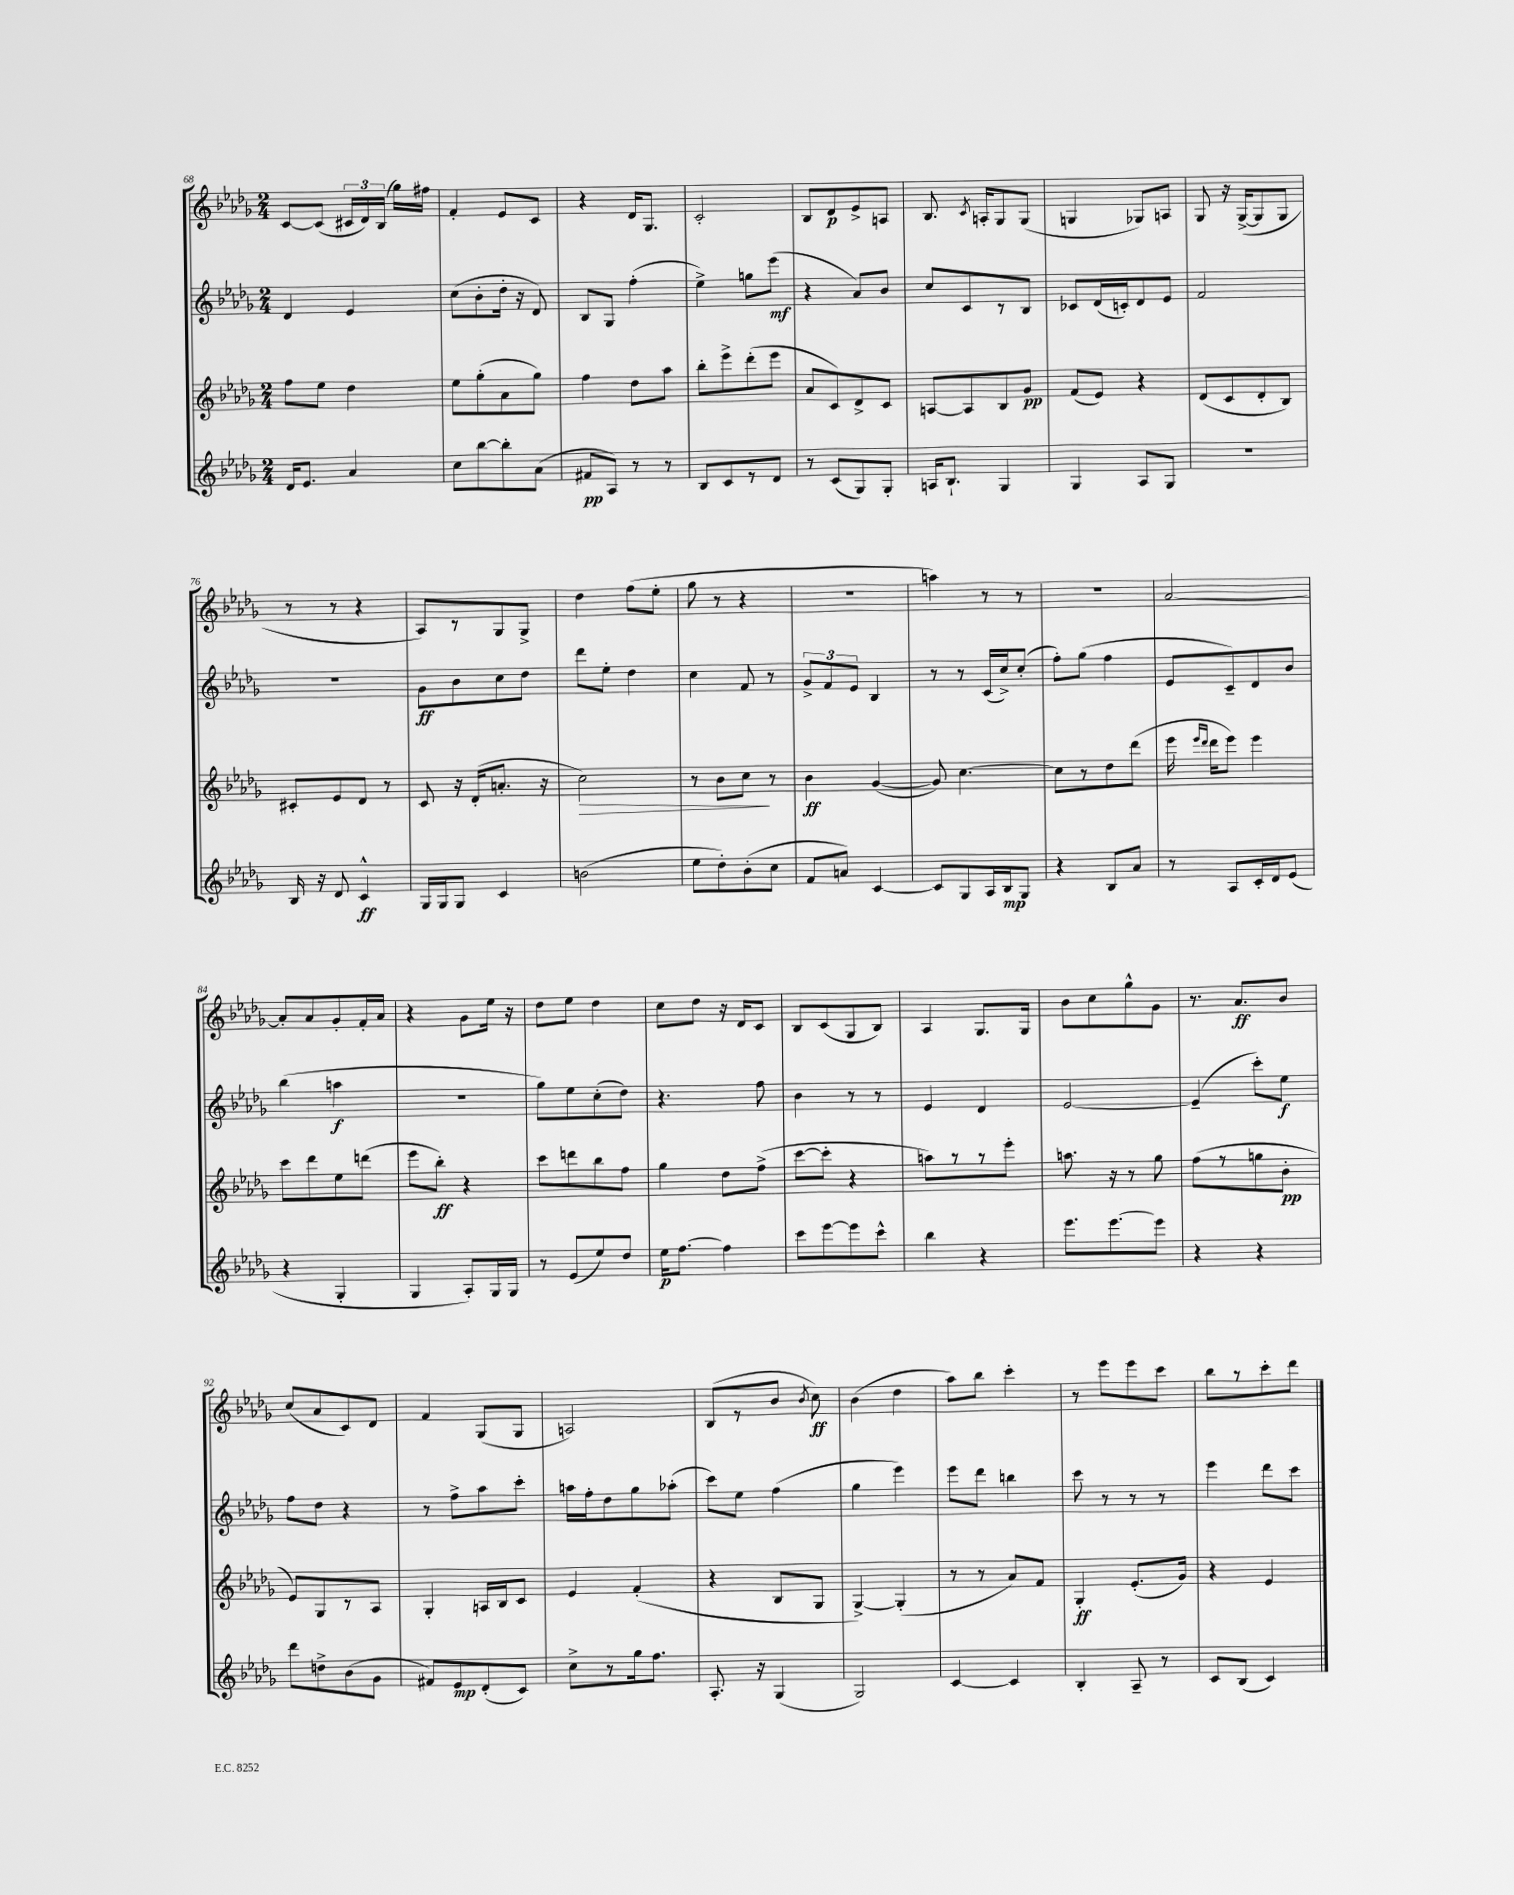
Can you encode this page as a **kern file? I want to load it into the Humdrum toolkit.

**kern	**dynam	**kern	**dynam	**kern	**dynam	**kern	**dynam
*part4	*part4	*part3	*part3	*part2	*part2	*part1	*part1
*staff4	*staff4	*staff3	*staff3	*staff2	*staff2	*staff1	*staff1
*clefG2	*	*clefG2	*	*clefG2	*	*clefG2	*
*k[b-e-a-d-g-]	*	*k[b-e-a-d-g-]	*	*k[b-e-a-d-g-]	*	*k[b-e-a-d-g-]	*
*M2/4	*	*M2/4	*	*M2/4	*	*M2/4	*
=68	=68	=68	=68	=68	=68	=68	=68
16d-/KL	.	8ff\L	.	4d-/	.	[8c/L	.
8.e-/J	.	.	.	.	.	.	.
.	.	8ee-\J	.	.	.	(8c/J]	.
4a-/	.	4dd-\	.	4e-/	.	24c#X/LL	.
.	.	.	.	.	.	24d-/)	.
.	.	.	.	.	.	(24B-/JJ	.
.	.	.	.	.	.	16gg-\LL)	.
.	.	.	.	.	.	16ff#X\JJ	.
=69	=69	=69	=69	=69	=69	=69	=69
8cc\L	.	8ee-\L	.	(8cc\L	.	4f'/	.
[8bb-\	.	(8gg-'\	.	8b-'\	.	.	.
8bb-'\]	.	8a-\	.	16dd-'\Jk	.	8e-/L	.
.	.	.	.	16r	.	.	.
(8a-\J	.	8gg-\J)	.	8d-/)	.	8c/J	.
=70	=70	=70	=70	=70	=70	=70	=70
8f#X/L	pp	4ff\	.	8B-/L	.	4r	.
8A-/J)	.	.	.	8G-/J	.	.	.
8r	.	8dd-\L	.	(4ff'\	.	16d-/KL	.
.	.	.	.	.	.	8.G-/J	.
8r	.	8aa-\J	.	.	.	.	.
=71	=71	=71	=71	=71	=71	=71	=71
8B-/L	.	8bb-'\L	.	4ee-^\)	.	2c'/	.
8c/	.	8eee-^\	.	.	.	.	.
8r	.	(8ddd-'\	.	8ggn\L	.	.	.
8d-/J	.	8eee-\J	.	(8eee-\J	mf	.	.
=72	=72	=72	=72	=72	=72	=72	=72
8r	.	8a-/L	.	4r	.	8B-/L	.
(8c/L	.	8c/)	.	.	.	8d-/	p
8G-/)	.	8d-^/	.	8a-/L)	.	8e-^/	.
8G-'/J	.	8c/J	.	8b-/J	.	8An/J	.
=73	=73	=73	=73	=73	=73	=73	=73
16An/KL	.	[8An/L	.	8cc/L	.	8.B-/	.
8.B-`/J	.	.	.	.	.	.	.
.	.	8A/]	.	8c/	.	.	.
.	.	.	.	.	.	8qc/	.
.	.	.	.	.	.	16An'/KL	.
4G-/	.	8B-/	.	8r	.	8G-/	.
.	.	8g-/J	pp	8B-/J	.	(8G-/J	.
=74	=74	=74	=74	=74	=74	=74	=74
4G-/	.	(8f/L	.	8c-X/L	.	4Gn/	.
.	.	8e-/J)	.	(16d-/L	.	.	.
.	.	.	.	16cn'/J)	.	.	.
8A-/L	.	4r	.	8d-/	.	8G-X/L)	.
8G-/J	.	.	.	8e-/J	.	8An/J	.
=75	=75	=75	=75	=75	=75	=75	=75
2r	.	(8d-/L	.	2f/	.	8G-/	.
.	.	8c/	.	.	.	16r	.
.	.	.	.	.	.	([16G-^/KL	.
.	.	8d-'/	.	.	.	8G-/]	.
.	.	8B-/J)	.	.	.	8G-/J	.
!!LO:LB:g=z
=76	=76	=76	=76	=76	=76	=76	=76
16B-/	.	8c#X'/L	.	2r	.	8r	.
16r	.	.	.	.	.	.	.
8d-/	.	8e-/	.	.	.	8r	.
4c^^/	ff	8d-/J	.	.	.	4r	.
.	.	8r	.	.	.	.	.
=77	=77	=77	=77	=77	=77	=77	=77
16G-/LL	.	8c/	.	8g-\L	ff	8A-/L)	.
16G-/J	.	.	.	.	.	.	.
8G-/J	.	16r	.	8b-\	.	8r	.
.	.	(16d-'/KL	.	.	.	.	.
4c/	.	8.an'/J	.	8cc\	.	8G-/	.
.	.	.	.	8dd-\J	.	8G-^/J	.
.	.	16r	.	.	.	.	.
=78	=78	=78	=78	=78	=78	=78	=78
!	!	!	!LO:HP:b	!	!	!	!
(2bn\	.	2cc\)	>	8ddd-\L	.	4dd-\	.
.	.	.	.	8ee-'\J	.	.	.
.	.	.	.	4dd-\	.	(8ff\L	.
.	.	.	.	.	.	8ee-'\J	.
=79	=79	=79	=79	=79	=79	=79	=79
8ee-\L	.	8r	.	4cc\	.	8gg-\	.
8dd-'\)	.	8b-\L	.	.	.	8r	.
(8b-'\	.	8cc\J	.	8f/	.	4r	.
8cc\J	.	8r	]	8r	.	.	.
=80	=80	=80	=80	=80	=80	=80	=80
8f/L	.	4b-\	ff	12g-^/L	.	2r	.
.	.	.	.	12f/	.	.	.
8an/J)	.	.	.	.	.	.	.
.	.	.	.	12e-/J	.	.	.
[4c/	.	([4g-/	.	4B-/	.	.	.
=81	=81	=81	=81	=81	=81	=81	=81
8c/L]	.	8g-/])	.	8r	.	4aan\)	.
8G-/	.	[4.cc\	.	8r	.	.	.
16A-/L	.	.	.	(16c/LL	.	8r	.
16B-/J	mp	.	.	16cc^/J)	.	.	.
8G-/J	.	.	.	(8cc'/J	.	8r	.
=82	=82	=82	=82	=82	=82	=82	=82
4r	.	8cc\L]	.	8ff'\L)	.	2r	.
.	.	8r	.	(8gg-\J	.	.	.
8B-/L	.	8dd-\	.	4ff\	.	.	.
8a-/J	.	(8ddd-\J	.	.	.	.	.
=83	=83	=83	=83	=83	=83	=83	=83
8r	.	16eee-\	.	8e-/L	.	[2a-/	.
.	.	16qqeee-/LL	.	.	.	.	.
.	.	16qqddd-/JJ	.	.	.	.	.
.	.	16ddd-\KL	.	.	.	.	.
8A-/L	.	8eee-\J)	.	8c~/)	.	.	.
16c'/L	.	4eee-\	.	8d-/	.	.	.
16d-/J	.	.	.	.	.	.	.
(8e-/J	.	.	.	8b-/J	.	.	.
!!LO:LB:g=z
=84	=84	=84	=84	=84	=84	=84	=84
4r	.	8ccc\L	.	(4bb-\	.	8a-'/L]	.
.	.	8ddd-\	.	.	.	8a-/	.
4G-'/	.	8ee-\	.	4aan\	f	8g-'/	.
.	.	(8dddn\J	.	.	.	16f'/L	.
.	.	.	.	.	.	16a-/JJ	.
=85	=85	=85	=85	=85	=85	=85	=85
4G-/	.	8eee-\L	.	2r	.	4r	.
.	.	8bb-'\J)	ff	.	.	.	.
8A-'/L)	.	4r	.	.	.	8g-\L	.
16G-/L	.	.	.	.	.	16ee-\Jk	.
16G-/JJ	.	.	.	.	.	16r	.
=86	=86	=86	=86	=86	=86	=86	=86
8r	.	8ccc\L	.	8gg-\L)	.	8dd-\L	.
(8e-/L	.	8dddn\	.	8ee-\	.	8ee-\J	.
8ee-/)	.	8bb-\	.	(8cc'\	.	4dd-\	.
8dd-/J	.	8ff\J	.	8dd-\J)	.	.	.
=87	=87	=87	=87	=87	=87	=87	=87
16ee-\KL	p	4gg-\	.	4.r	.	8cc\L	.
[8.ff\J	.	.	.	.	.	.	.
.	.	.	.	.	.	8dd-\J	.
4ff\]	.	8dd-\L	.	.	.	16r	.
.	.	.	.	.	.	16d-/KL	.
.	.	(8ff^\J	.	8ff\	.	8c/J	.
=88	=88	=88	=88	=88	=88	=88	=88
8ccc\L	.	[8ccc\L	.	4b-\	.	8B-/L	.
[8eee-\	.	8ccc'\J]	.	.	.	(8c/	.
8eee-\]	.	4r	.	8r	.	8G-/	.
8ccc^^\J	.	.	.	8r	.	8B-/J)	.
=89	=89	=89	=89	=89	=89	=89	=89
4bb-\	.	8aan\L)	.	4e-/	.	4A-/	.
.	.	8r	.	.	.	.	.
4r	.	8r	.	4d-/	.	8.G-/L	.
.	.	8eee-'\J	.	.	.	.	.
.	.	.	.	.	.	16G-/Jk	.
=90	=90	=90	=90	=90	=90	=90	=90
8.eee-\L	.	8.aan\	.	[2e-/	.	8b-\L	.
.	.	.	.	.	.	8cc\	.
[8.eee-\	.	16r	.	.	.	.	.
.	.	8r	.	.	.	8gg-^^\	.
8eee-\J]	.	8gg-\	.	.	.	8g-\J	.
=91	=91	=91	=91	=91	=91	=91	=91
4r	.	(8ff\L	.	(4e-~/]	.	8.r	.
.	.	8r	.	.	.	.	.
.	.	.	.	.	.	8.a-/L	ff
4r	.	8ggn\	.	8ccc'\L)	.	.	.
.	.	8b-'\J	pp	8ee-\J	f	8b-/J	.
!!LO:LB:g=z
=92	=92	=92	=92	=92	=92	=92	=92
8ddd-\L	.	8e-/L)	.	8ff\L	.	(8cc/L	.
8ddn^\	.	8G-/	.	8dd-\J	.	8a-/	.
(8b-\	.	8r	.	4r	.	8c/)	.
8g-\J	.	8A-/J	.	.	.	8d-/J	.
=93	=93	=93	=93	=93	=93	=93	=93
8f#X/L)	.	4G-'/	.	8r	.	4f/	.
8e-/	mp	.	.	8ff^\L	.	.	.
(8d-'/	.	16An/LL	.	8aa-\	.	(8G-/L	.
.	.	16B-/J	.	.	.	.	.
8c/J)	.	8c/J	.	8ccc'\J	.	8G-/J	.
=94	=94	=94	=94	=94	=94	=94	=94
8cc^\L	.	4e-/	.	16aan\LL	.	2An/)	.
.	.	.	.	16ff'\J	.	.	.
8r	.	.	.	8dd-\	.	.	.
16gg-\k	.	(4f'/	.	8gg-\	.	.	.
8.ff\J	.	.	.	.	.	.	.
.	.	.	.	(8aa-X'\J	.	.	.
=95	=95	=95	=95	=95	=95	=95	=95
8.A-'/	.	4r	.	8ccc\L)	.	(8B-/L	.
.	.	.	.	8ee-\J	.	8r	.
16r	.	.	.	.	.	.	.
(4G-/	.	8B-/L	.	(4ff\	.	8b-/J	.
.	.	.	.	.	.	8qb-/	.
.	.	8G-/J	.	.	.	8cc\)	ff
=96	=96	=96	=96	=96	=96	=96	=96
2G-/)	.	[4G-^/)	.	4gg-\	.	(4b-\	.
.	.	(4G-'/]	.	4eee-\)	.	4dd-\	.
=97	=97	=97	=97	=97	=97	=97	=97
[4c/	.	8r	.	8eee-\L	.	8aa-\L)	.
.	.	8r	.	8ddd-\J	.	8bb-\J	.
4c/]	.	8a-/L)	.	4bbn\	.	4ccc'\	.
.	.	8f/J	.	.	.	.	.
=98	=98	=98	=98	=98	=98	=98	=98
4B-'/	.	4G-'/	ff	8ccc\	.	8r	.
.	.	.	.	8r	.	8eee-\L	.
8A-~/	.	(8.e-'/L	.	8r	.	8eee-\	.
8r	.	.	.	8r	.	8ccc\J	.
.	.	16g-/Jk)	.	.	.	.	.
=99	=99	=99	=99	=99	=99	=99	=99
8c/L	.	4r	.	4eee-\	.	8bb-\L	.
(8B-/J	.	.	.	.	.	8r	.
4c/)	.	4e-/	.	8ddd-\L	.	8ccc'\	.
.	.	.	.	8ccc\J	.	8ddd-\J	.
==	==	==	==	==	==	==	==
*-	*-	*-	*-	*-	*-	*-	*-
